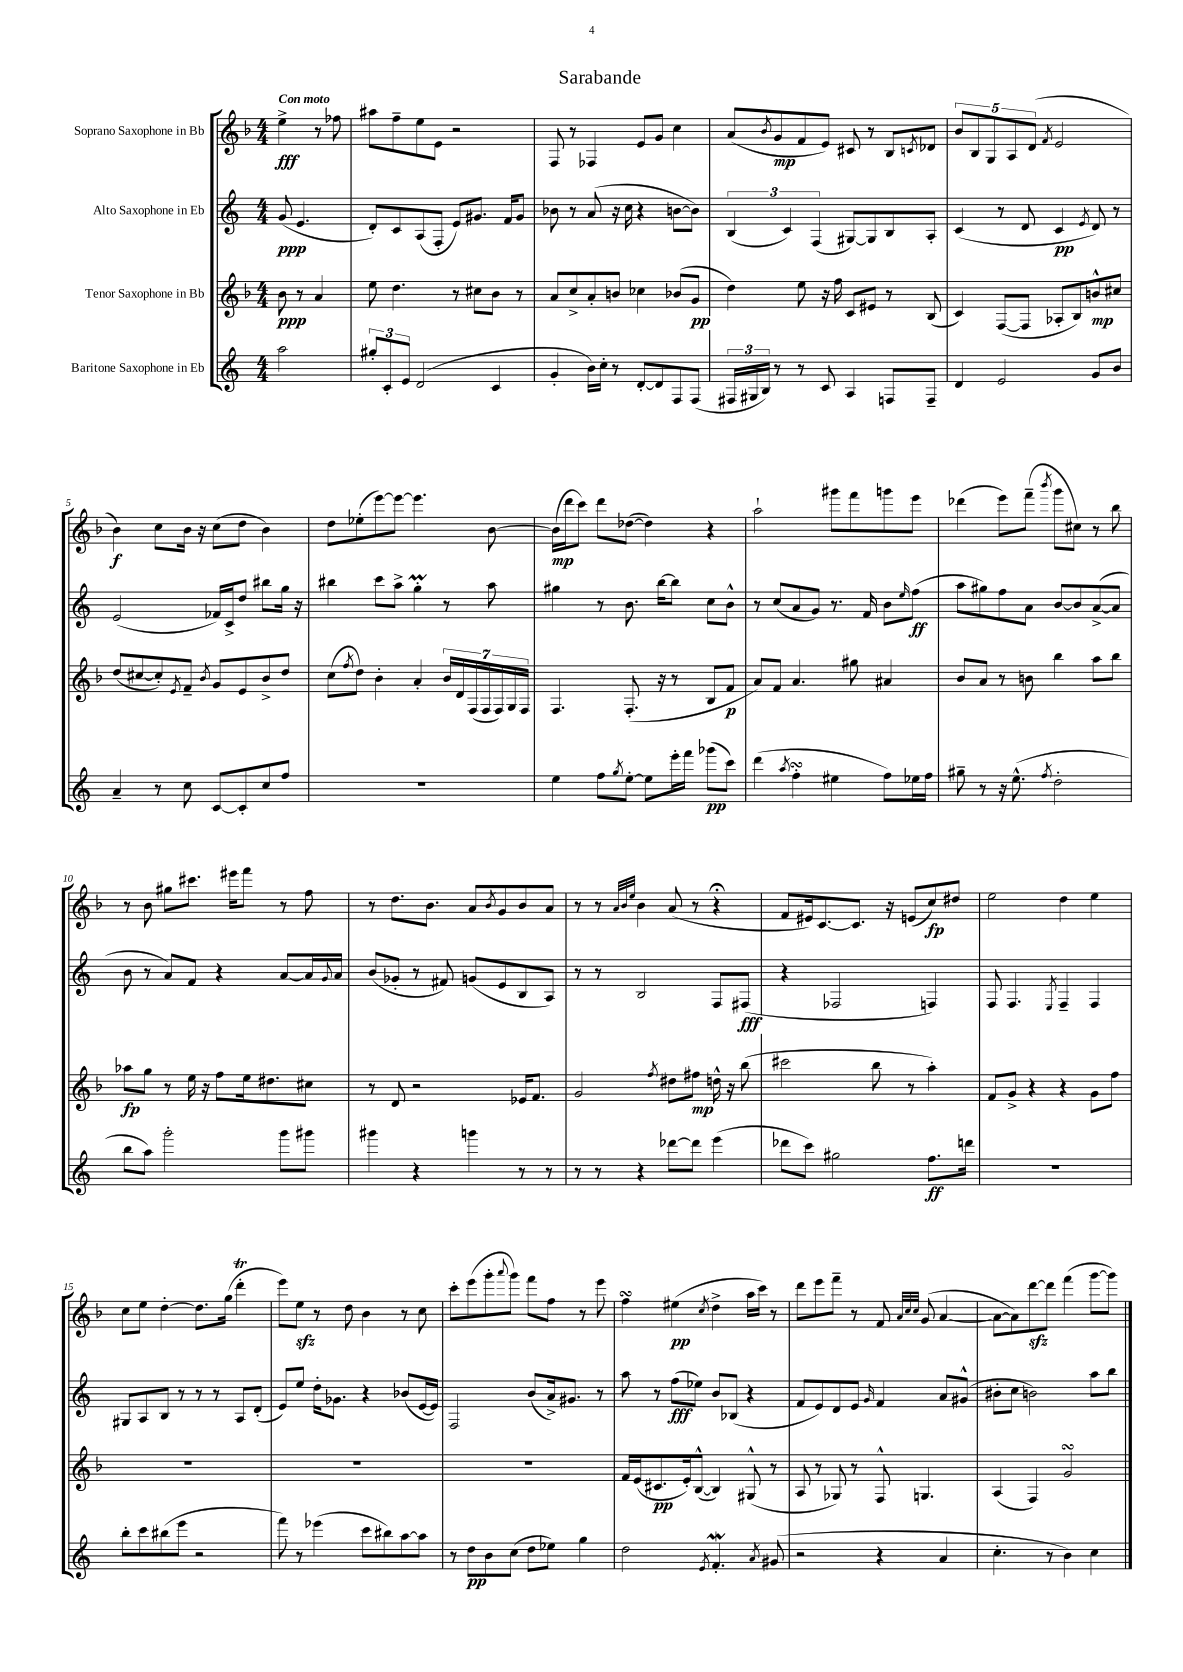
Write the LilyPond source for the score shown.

\header { title = "Sarabande" }
<<
\new StaffGroup <<
\new Staff = "s0" \with { instrumentName = "Soprano Saxophone in Bb" } {
    \clef treble \key f \major \numericTimeSignature \time 4/4 \partial 2 \tempo "Con moto"
    e''4->\fff r8 fes''8 |
    ais''8 f''8-- e''8 e'8 r2 |
    f8 r8 fes4 e'8 g'8 c''4 |
    a'8( \acciaccatura { bes'8 } g'8\mp f'8 e'8) cis'8 r8 bes8 \acciaccatura { c'8 } des'8 |
    \tuplet 5/4 { bes'8 bes8 g8 a8 d'8( } \acciaccatura { f'8 } e'2 |
    bes'4\f) c''8 bes'16 r16 c''8( d''8 bes'4) |
    d''8 ees''8-.( e'''8~) e'''8~ e'''4. bes'8~ |
    bes'16\mp( d'''16 c'''8) d'''8 des''8~( des''4) r4 |
    a''2-! gis'''8 f'''8 g'''8 e'''8 |
    des'''4( e'''8) f'''8--( \acciaccatura { bes'''8 } g'''8 cis''8) r8 bes''8 |
    r8 bes'8 gis''8 cis'''8. eis'''16 f'''8 r8 f''8 |
    r8 d''8. bes'8. a'8 \acciaccatura { bes'8 } g'8 bes'8 a'8 |
    r8 r8 \grace { a'32 bes'32 e''32 } bes'4 a'8( r8 r4\fermata |
    f'8 eis'16) c'8.~ c'8. r16 e'8( c''8\fp) dis''8 |
    e''2 d''4 e''4 |
    c''8 e''8 d''4~-. d''8. g''16( d'''4-.\trill |
    e'''8) e''8\sfz r8 d''8 bes'4 r8 c''8 |
    c'''8-. e'''8( g'''8-. \appoggiatura { a'''8 } g'''8) f'''8 f''8 r8 e'''8 |
    f''4\turn eis''4\pp( \acciaccatura { c''8 } d''4-> a''16 c'''16) r8 |
    d'''8 e'''8 f'''8-- r8 f'8 \grace { a'32 c''32 c''32 } g'8( a'4~ |
    a'8~ a'8) d'''8~\sfz d'''8 f'''4( g'''8~ g'''8) \bar "|." |
}
\new Staff = "s1" \with { instrumentName = "Alto Saxophone in Eb" } {
    \clef treble \key c \major \numericTimeSignature \time 4/4 \partial 2
    g'8\ppp( e'4. |
    d'8-.) c'8 a8( f8-. e'8) gis'8. f'16 gis'8 |
    bes'8 r8 a'8( r16 c''16 r4 b'8~ b'8) |
    \tuplet 3/2 { b4( c'4) f4( } gis8~) gis8 b8 a8-. |
    c'4( r8 d'8 c'4\pp \acciaccatura { e'8 } d'8) r8 |
    e'2( fes'16) c'16-> d''8 bis''8 g''16 r16 |
    bis''4 c'''8 a''8-> g''4-.\prall r8 a''8 |
    gis''4 r8 b'8. b''16~ b''8 c''8 b'8-^ |
    r8 c''8( a'8 g'8) r8. f'16 b'8 \grace { e''16 } f''8\ff( |
    a''8 gis''8) f''8 a'8 b'8~ b'8 a'8~->( a'8 |
    b'8 r8 a'8) f'8 r4 a'8~ a'16 \appoggiatura { g'8 } a'16 |
    b'8( ges'8-. r8 fis'8) g'8( e'8 b8 a8) |
    r8 r8 b2 f8 fis8\fff( |
    r4 fes2 f4) |
    f8 f4. \acciaccatura { e8 } f4-- f4 |
    gis8 a8 b8 r8 r8 r8 a8 d'8-.( |
    e'8) e''8 d''16-. ges'8. r4 bes'8( e'16~ e'16) |
    f2 b'8( a'16->) gis'8. r8 |
    a''8 r8 f''8\fff( ees''8) b'8 bes8( r4 |
    f'8 e'8) d'8 e'8 \grace { g'16 } f'4 a'8 gis'8-^( |
    bis'8-. c''8 b'2) a''8 b''8 \bar "|." |
}
\new Staff = "s2" \with { instrumentName = "Tenor Saxophone in Bb" } {
    \clef treble \key f \major \numericTimeSignature \time 4/4 \partial 2
    bes'8\ppp r8 a'4 |
    e''8 d''4. r8 cis''8 bes'8 r8 |
    a'8 c''8-> a'8-. b'8 ces''4 bes'8( g'8\pp |
    d''4) e''8 r16 f''16 c'8 eis'8 r8 bes8( |
    c'4) f8~( f8 aes8-. bes8) b'8-^\mp cis''8 |
    d''8( cis''8~ cis''8-.) \acciaccatura { e'8 } f'8-- \acciaccatura { bes'8 } g'8 e'8 bes'8-> d''8 |
    c''8( \acciaccatura { f''8 } d''8) bes'4-. a'4-. \tuplet 7/4 { bes'16 d'16 f16( f16 f16) g16 f16 } |
    f4. f8.-.( r16 r8 bes8 f'8\p |
    a'8) f'8 a'4. gis''8 ais'4 |
    bes'8 a'8 r8 b'8 bes''4 a''8 bes''8 |
    aes''8\fp g''8 r8 e''16 r16 f''8 e''16 dis''8. cis''8 |
    r8 d'8 r2 ees'16 f'8. |
    g'2 \acciaccatura { f''8 } dis''8 fis''8\mp d''16-^ r16 bes''8( |
    cis'''2 bes''8 r8 a''4-.) |
    f'8 g'8-> r4 r4 g'8 f''8 |
    R1 |
    R1 |
    R1 |
    f'16 e'16( cis'8.\pp e'16-.) bes8~-^( bes4) gis8-^( r8 |
    a8 r8 ges8) r8 f8-^ g4. |
    a4( f4) g'2\turn \bar "|." |
}
\new Staff = "s3" \with { instrumentName = "Baritone Saxophone in Eb" } {
    \clef treble \key c \major \numericTimeSignature \time 4/4 \partial 2
    a''2 |
    \tuplet 3/2 { gis''8-. c'8-. e'8 } d'2( c'4 |
    g'4-. b'16) c''16-. r8 d'8~-. d'8 f8 f8( |
    \tuplet 3/2 { fis16 gis16 b16) } r8 r8 c'8 a4 f8 f8-- |
    d'4 e'2 g'8 b'8 |
    a'4-- r8 c''8 c'8~ c'8-. c''8 f''8 |
    R1 |
    e''4 f''8 \acciaccatura { g''8 } e''8~-. e''8 e'''16-. f'''16 ges'''8\pp( c'''8) |
    d'''4( \acciaccatura { a''8 } f''4-.\turn eis''4 f''8) ees''16 f''16 |
    gis''8-- r8 r16 e''8.-^( \acciaccatura { f''8 } d''2-. |
    b''8 a''8) g'''2-. g'''8 gis'''8 |
    gis'''4 r4 g'''4 r8 r8 |
    r8 r8 r4 des'''8~ des'''8 e'''4( |
    des'''8 c'''8) gis''2 f''8.\ff d'''16 |
    R1 |
    b''8-. c'''8 bis''8( e'''8 r2 |
    f'''8) r8 ees'''4( c'''8 bis''8) a''8~ a''8 |
    r8 d''8\pp b'8 c''8( d''8 ees''8) g''4 |
    d''2 \acciaccatura { e'8 } f'4.-.\mordent \acciaccatura { a'8 } gis'8( |
    r2 r4 a'4 |
    c''4.-. r8 b'4) c''4 \bar "|." |
}
>>
>>
